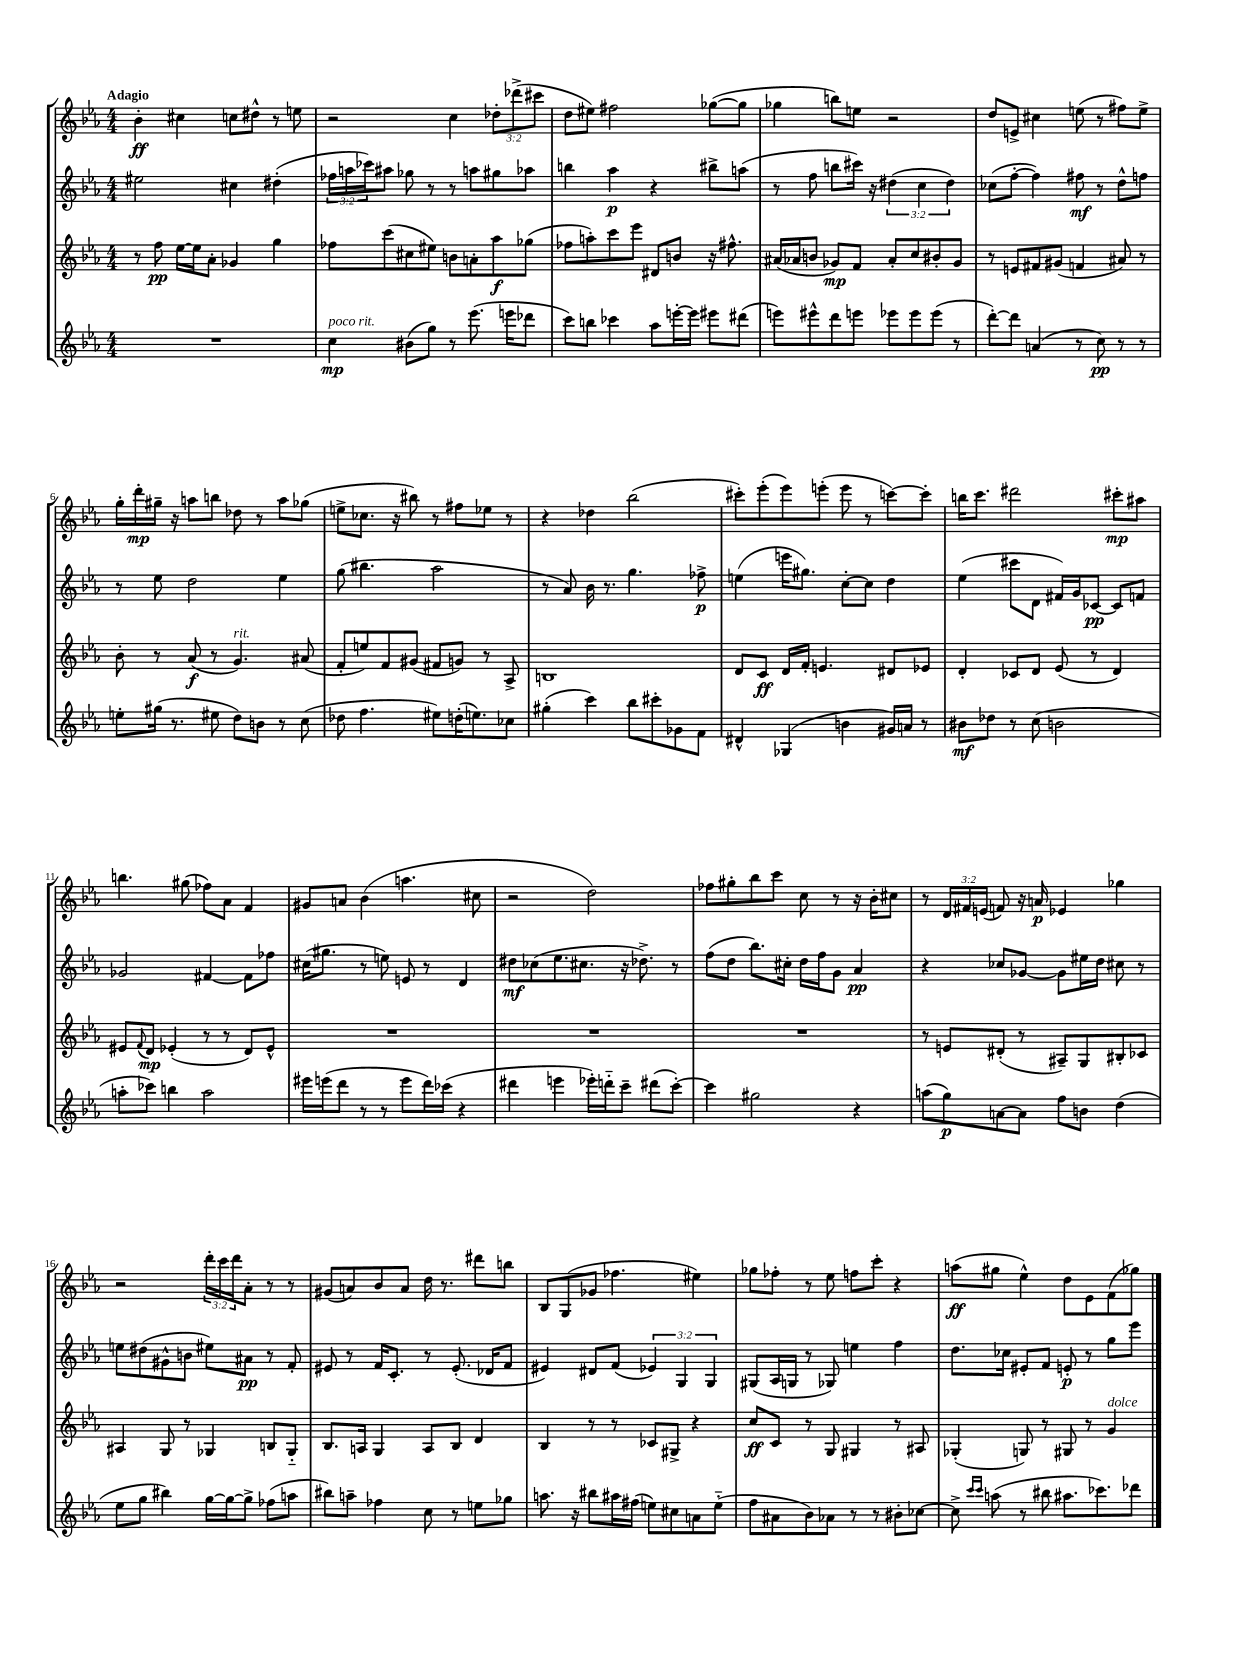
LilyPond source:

<<
\new StaffGroup <<
\new Staff = "s0" {
    \clef treble \key ees \major \numericTimeSignature \time 4/4 \override Staff.TupletNumber.text = #tuplet-number::calc-fraction-text \tempo "Adagio"
    bes'4-.\ff cis''4 c''8 dis''8-^ r8 e''8 |
    r2 c''4 \tuplet 3/2 { des''8-. des'''8->( cis'''8 } |
    d''8 eis''8) fis''2 ges''8~( ges''8 |
    ges''4 b''8) e''8 r2 |
    d''8 e'8-> cis''4 e''8( r8 fis''8) e''8-> |
    g''16-. d'''16-.\mp gis''16-- r16 a''8 b''8 des''8 r8 a''8 ges''8( |
    e''8-> ces''8. r16 bis''8) r8 fis''8 ees''8 r8 |
    r4 des''4 bes''2( |
    cis'''8-.) ees'''8-.( ees'''8) e'''8-.( e'''8 r8 c'''8~) c'''8-. |
    b''16 c'''8. dis'''2 cis'''8-.\mp ais''8 |
    b''4. gis''8( fes''8) aes'8 f'4 |
    gis'8 a'8 bes'4( a''4. cis''8 |
    r2 d''2) |
    fes''8 gis''8-. bes''8 c'''8 c''8 r8 r16 bes'16-. cis''8 |
    r8 \tuplet 3/2 { d'16 fis'16 e'16( } f'8) r16 a'16\p ees'4 ges''4 |
    r2 \tuplet 3/2 { d'''16-. c'''16 d'''16 } aes'8-. r8 r8 |
    gis'8( a'8) bes'8 a'8 d''16 r8. dis'''8 b''8 |
    bes8 g8( ges'8 fes''4. eis''4) |
    ges''8 fes''8-. r8 ees''8 f''8 c'''8-. r4 |
    a''8\ff( gis''8 ees''4-^) d''8 ees'8 f'8( ges''8) \bar "|." |
}
\new Staff = "s1" {
    \clef treble \key ees \major \numericTimeSignature \time 4/4 \override Staff.TupletNumber.text = #tuplet-number::calc-fraction-text
    eis''2 cis''4 dis''4-.( |
    \tuplet 3/2 { fes''16 a''16 ces'''16) } ais''8 ges''8 r8 r8 a''8 gis''8 aes''8 |
    b''4 aes''4\p r4 bis''8-> a''8( |
    r8 f''8 b''8 cis'''16) r16 \tuplet 3/2 { dis''4( c''4 dis''4) } |
    ces''8( f''8~-. f''4) fis''8\mf r8 d''8-^ f''8 |
    r8 ees''8 d''2 ees''4 |
    g''8( bis''4. aes''2 |
    r8 aes'8) bes'16 r8. g''4. fes''8->\p |
    e''4( e'''16 gis''8.) c''8~-. c''8 d''4 |
    ees''4( cis'''8 d'8 fis'16) g'16 ces'8~\pp ces'8 f'8 |
    ges'2 fis'4~ fis'8 fes''8 |
    cis''16( gis''8. r8 e''8) e'8 r8 d'4 |
    dis''8\mf ces''8( ees''8. cis''8. r16 des''8.->) r8 |
    f''8( d''8 bes''8.) cis''16-. d''16 f''16 g'8 aes'4\pp |
    r4 ces''8 ges'8~ ges'8 eis''16 d''16 cis''8 r8 |
    e''8 dis''8( gis'8-^ b'8 eis''8) ais'8\pp r8 f'8-. |
    eis'8 r8 f'16 c'8.-. r8 eis'8.-.( des'16 f'8 |
    eis'4) dis'8 f'8( \tuplet 3/2 { ees'4) g4 g4 } |
    gis8( aes16 g16 r8 ges8) e''4 f''4 |
    d''8. ces''16 eis'8-. f'8 e'8-.\p r8 g''8 ees'''8 \bar "|." |
}
\new Staff = "s2" {
    \clef treble \key ees \major \numericTimeSignature \time 4/4
    r8 f''8\pp ees''16~ ees''16 aes'8-. ges'4 g''4 |
    fes''8 c'''8( cis''8 eis''8) b'8 a'8-. aes''8\f ges''8( |
    fes''8 a''8-.) c'''8 ees'''8 dis'8 b'8 r16 fis''8.-^ |
    ais'16( aes'16 b'8 ges'8\mp) f'8 aes'8-. c''8 bis'8-. ges'8 |
    r8 e'8 fis'8 gis'8( f'4 ais'8) r8 |
    bes'8-. r8 aes'8\f( r8 g'4.^\markup { \italic "rit." }) ais'8( |
    f'8-. e''8) f'8 gis'8( fis'8 g'8) r8 aes8-> |
    b1 |
    d'8 c'8\ff d'16 f'16-. e'4. dis'8 ees'8 |
    d'4-. ces'8 d'8 ees'8( r8 d'4) |
    eis'8 \appoggiatura { f'8 } d'8\mp ees'4-.( r8 r8 d'8) ees'8-^ |
    R1 |
    R1 |
    R1 |
    r8 e'8 dis'8-.( r8 ais8--) g8 bis8-. ces'8 |
    ais4 g8 r8 ges4 b8 ges8-_ |
    bes8. a16 g4 a8 bes8 d'4 |
    bes4 r8 r8 ces'8 gis8-> r4 |
    c''8\ff c'8 r8 g8 gis4 r8 ais8 |
    ges4-.( g8) r8 gis8 r8 g'4^\markup { \italic "dolce" } \bar "|." |
}
\new Staff = "s3" {
    \clef treble \key ees \major \numericTimeSignature \time 4/4
    R1 |
    c''4\mp^\markup { \italic "poco rit." } bis'8( g''8) r8 ees'''8.( e'''16 des'''8 |
    c'''8) b''8 ces'''4 aes''8 e'''16~-. e'''16 eis'''8 dis'''8( |
    e'''8) eis'''8-^ d'''8 e'''8 ees'''8 ees'''8 ees'''8( r8 |
    d'''8~-.) d'''8 a'4( r8 c''8\pp) r8 r8 |
    e''8-. gis''16( r8. eis''8 d''8) b'8 r8 c''8( |
    des''8 f''4. eis''8) d''16-.( e''8.) ces''8 |
    gis''4-.( c'''4) bes''8 cis'''8-. ges'8 f'8 |
    dis'4-^ ges4( b'4 gis'16) a'16 r8 |
    bis'8\mf des''8 r8 c''8( b'2 |
    a''8-. ces'''8) b''4 a''2 |
    eis'''16 e'''16( d'''8 r8 r8 e'''8 d'''16) ces'''16( r4 |
    dis'''4 e'''4 ees'''16-.) d'''16-_ c'''8-- dis'''8( c'''8~-.) |
    c'''4 gis''2 r4 |
    a''8( g''8\p) a'8~ a'8 f''8 b'8 d''4( |
    ees''8 g''8 bis''4) g''16~ g''16~ g''8-> fes''8( a''8 |
    bis''8) a''8-- fes''4 c''8 r8 e''8 ges''8 |
    a''8. r16 bis''8 ais''16 fis''16( e''8) cis''8 a'8 e''8-_( |
    f''8 ais'8 bes'8) aes'8 r8 r8 bis'8-. ces''8~ |
    ces''8-> \grace { c'''16 c'''16 } a''8( r8 bis''8 ais''8. ces'''8.) des'''8 \bar "|." |
}
>>
>>
